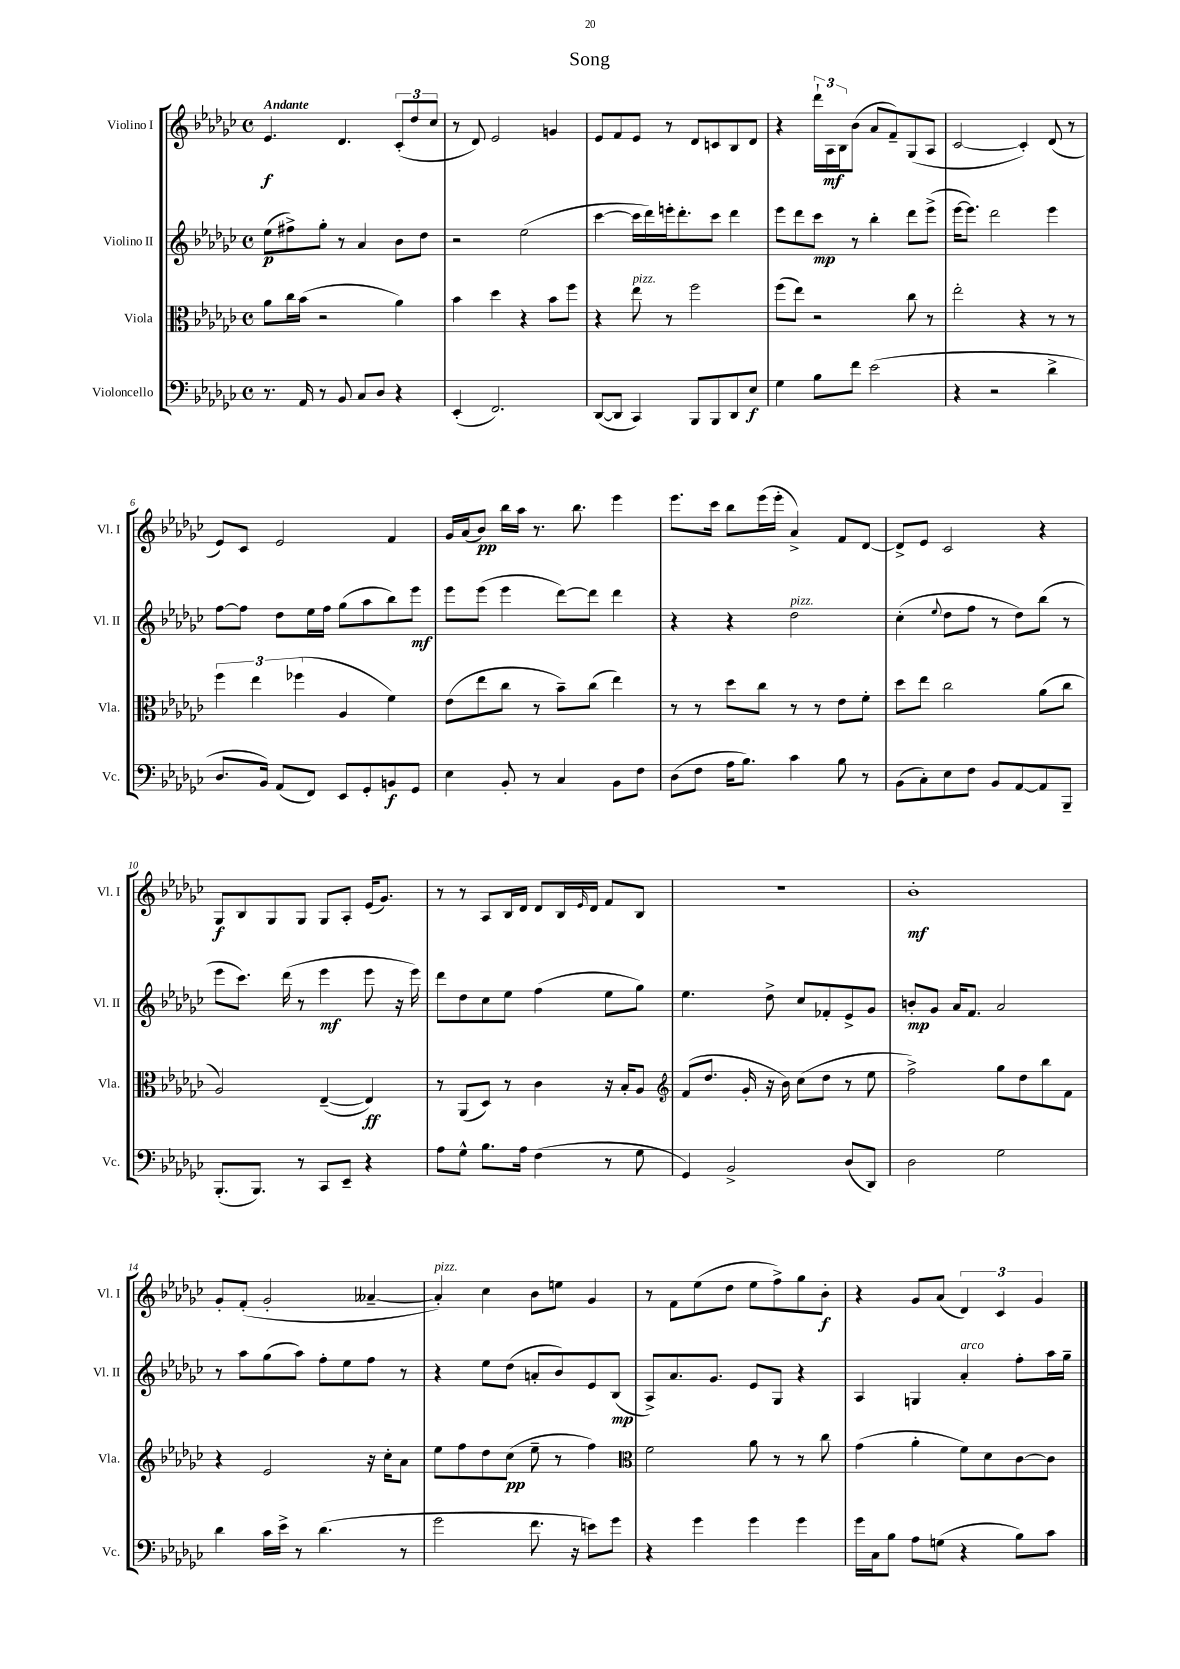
\header { title = "Song" }
<<
\new StaffGroup <<
\new Staff = "s0" \with { instrumentName = "Violino I" shortInstrumentName = "Vl. I" } {
    \clef treble \key ges \major \defaultTimeSignature \time 4/4 \tempo "Andante"
    ees'4.\f des'4. \tuplet 3/2 { ces'8-.( des''8 ces''8 } |
    r8 des'8) ees'2 g'4 |
    ees'8 f'8 ees'8 r8 des'8 c'8 bes8 des'8 |
    r4 \tuplet 3/2 { des'''16-! aes16\mf bes16 } bes'8( aes'8 f'8--) ges8( aes8 |
    ces'2~ ces'4-.) des'8( r8 |
    ees'8) ces'8 ees'2 f'4 |
    ges'16 aes'16( bes'8\pp) bes''16 aes''16 r8. bes''8. ees'''4 |
    ees'''8. ces'''16 bes''8 ees'''16( ees'''16-. aes'4->) f'8 des'8~ |
    des'8-> ees'8 ces'2 r4 |
    ges8\f bes8 ges8 ges8 ges8 aes8-. ees'16( ges'8.) |
    r8 r8 aes8 bes16 des'16 des'8 bes16 \grace { ees'16 } des'16 f'8 bes8 |
    R1 |
    bes'1-.\mf |
    ges'8-. f'8-.( ges'2-. aeses'4~-- |
    aeses'4-.^\markup { \italic "pizz." }) ces''4 bes'8 e''8 ges'4 |
    r8 f'8 ees''8( des''8 ees''8 f''8->) ges''8 bes'8-.\f |
    r4 ges'8 aes'8( \tuplet 3/2 { des'4) ces'4 ges'4 } \bar "|." |
}
\new Staff = "s1" \with { instrumentName = "Violino II" shortInstrumentName = "Vl. II" } {
    \clef treble \key ges \major \defaultTimeSignature \time 4/4
    ees''8\p( fis''8->) ges''8-. r8 aes'4 bes'8 des''8 |
    r2 ees''2( |
    ces'''4~ ces'''16 des'''16) e'''16-. des'''8.-. ces'''8 des'''4 |
    ees'''8 des'''8 ces'''8\mp r8 bes''4-. des'''8 ees'''8->( |
    ees'''16~ ees'''8.) des'''2 ees'''4 |
    f''8~ f''8 des''8 ees''16 f''16 ges''8( aes''8 bes''8) ees'''8\mf |
    ees'''8 ees'''8( ees'''4 des'''8~) des'''8 des'''4 |
    r4 r4 des''2^\markup { \italic "pizz." } |
    ces''4-.( \appoggiatura { ees''8 } des''8 f''8 r8 des''8) bes''8( r8 |
    ees'''8 ces'''8.) des'''16( r8 ees'''4\mf ees'''8 r16 ees'''16) |
    des'''8 des''8 ces''8 ees''8 f''4( ees''8 ges''8) |
    ees''4. des''8-> ces''8 fes'8-. ees'8-> ges'8 |
    b'8-.\mp ges'8 aes'16 f'8. aes'2 |
    r8 aes''8 ges''8( aes''8) f''8-. ees''8 f''8 r8 |
    r4 ees''8 des''8( a'8-. bes'8) ees'8 bes8\mp( |
    aes8->) aes'8. ges'8. ees'8 ges8 r4 |
    aes4 g4 aes'4-.^\markup { \italic "arco" } f''8-. aes''16 ges''16-- \bar "|." |
}
\new Staff = "s2" \with { instrumentName = "Viola" shortInstrumentName = "Vla." } {
    \clef alto \key ges \major \defaultTimeSignature \time 4/4
    aes'8 ces''16 bes'16( r2 aes'4) |
    bes'4 des''4 r4 bes'8 f''8 |
    r4 ees''8^\markup { \italic "pizz." } r8 f''2 |
    f''8( ees''8) r2 ces''8 r8 |
    ees''2-. r4 r8 r8 |
    \tuplet 3/2 { f''4 ees''4 fes''4( } aes4 f'4) |
    ees'8( ees''8 ces''8 r8 bes'8--) ces''8( ees''4) |
    r8 r8 des''8 ces''8 r8 r8 ees'8 f'8-. |
    des''8 ees''8 ces''2 aes'8( ces''8 |
    aes2) ees4~--( ees4\ff) |
    r8 aes,8( des8) r8 ces'4 r16 bes16-. aes8 |
    \clef treble f'8( des''8. ges'16-. r16 bes'16) ces''8( des''8 r8 ees''8 |
    f''2->) ges''8 des''8 bes''8 f'8 |
    r4 ees'2 r16 ces''16-. aes'8 |
    ees''8 f''8 des''8 ces''8\pp( ees''8-- r8 f''4) |
    \clef alto f'2 aes'8 r8 r8 ces''8 |
    ges'4( aes'4-. f'8) des'8 ces'8~ ces'8 \bar "|." |
}
\new Staff = "s3" \with { instrumentName = "Violoncello" shortInstrumentName = "Vc." } {
    \clef bass \key ges \major \defaultTimeSignature \time 4/4
    r8. aes,16 r8 bes,8 ces8 des8 r4 |
    ees,4-.( f,2.) |
    des,8~( des,8 ces,4) bes,,8 bes,,8 des,8 ees8\f |
    ges4 bes8 f'8 ees'2( |
    r4 r2 des'4-> |
    des8. bes,16) aes,8( f,8) ees,8 ges,8-. b,8\f ges,8 |
    ees4 bes,8-. r8 ces4 bes,8 f8 |
    des8( f8 aes16 bes8.) ces'4 bes8 r8 |
    bes,8( ces8-.) ees8 f8 bes,8 aes,8~ aes,8 bes,,8-- |
    bes,,8.-.( bes,,8.) r8 ces,8 ees,8-- r4 |
    aes8 ges8-^ bes8. aes16 f4( r8 ges8 |
    ges,4) bes,2-> des8( des,8) |
    des2 ges2 |
    des'4 ces'16 ees'16-> r8 des'4.( r8 |
    ges'2 f'8. r16 e'8) ges'8 |
    r4 ges'4 ges'4 ges'4 |
    ges'16 ces16 bes8 aes8 g8( r4 bes8) ces'8 \bar "|." |
}
>>
>>
